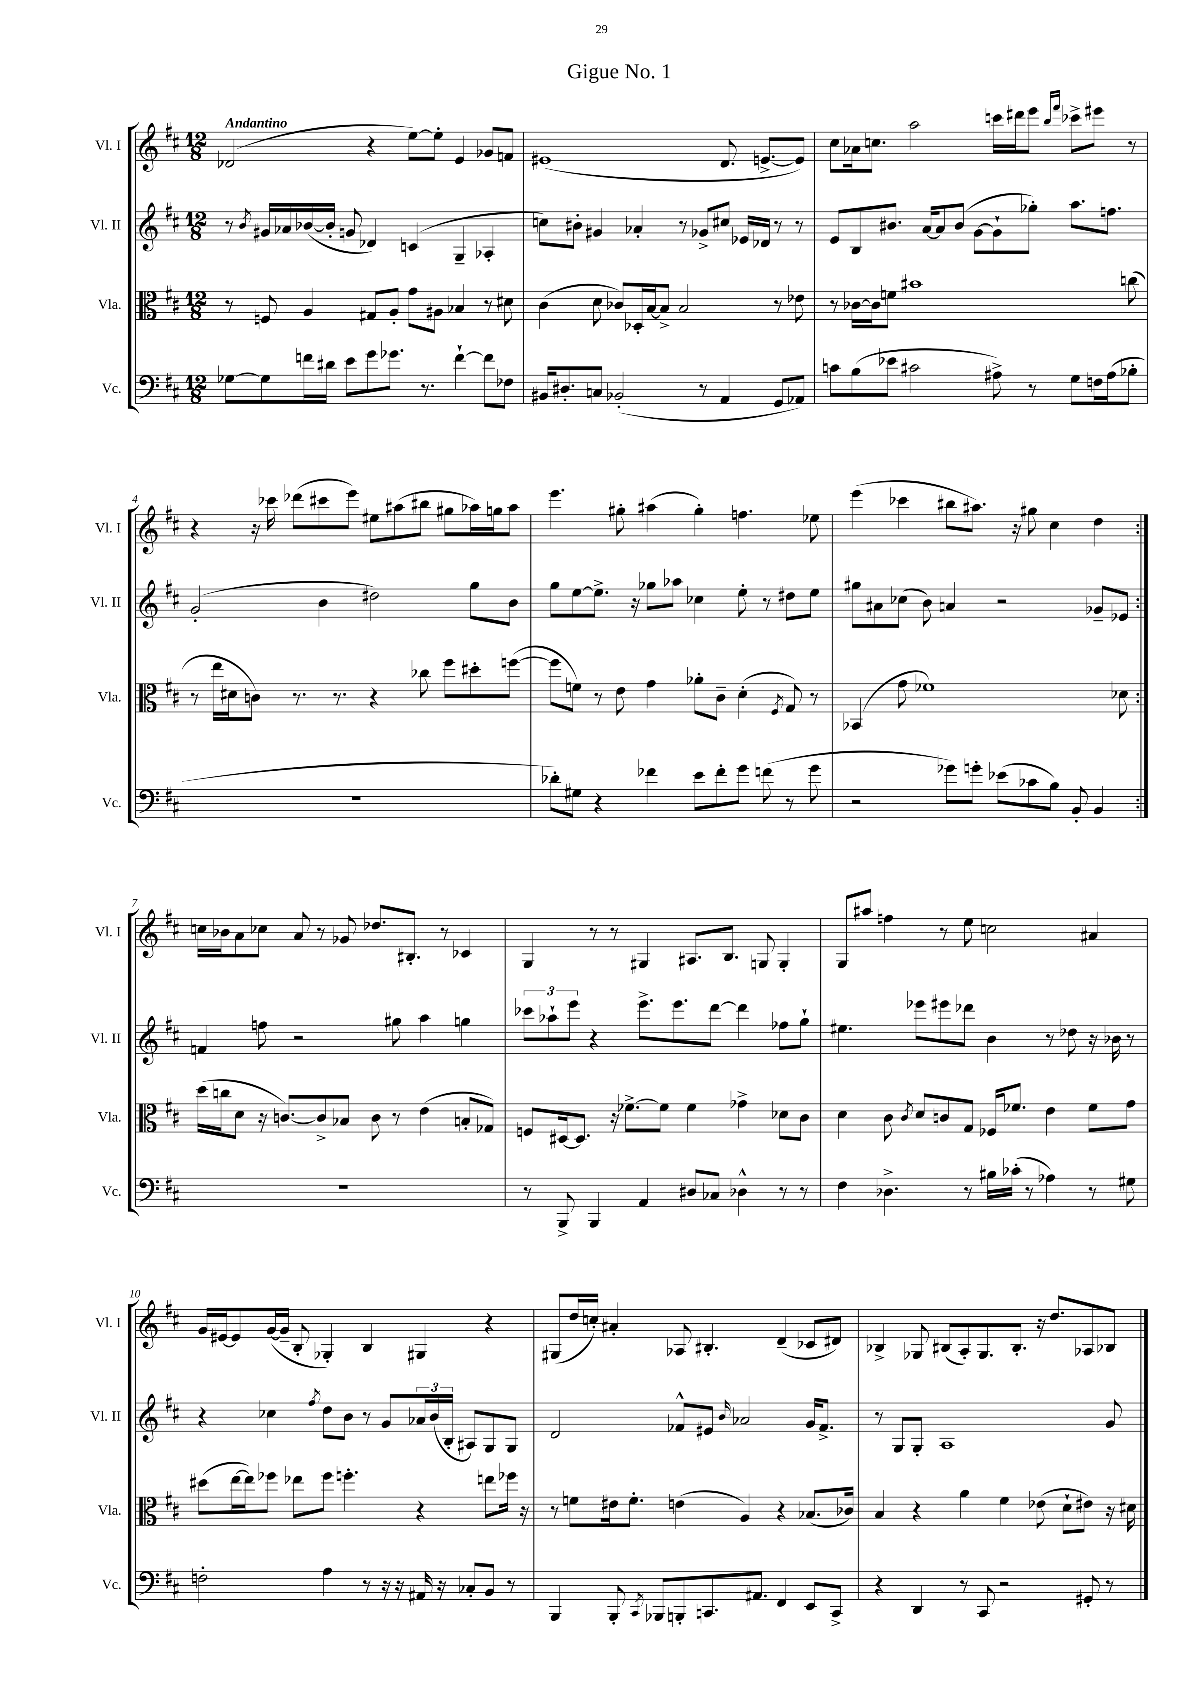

**kern	**kern	**kern	**kern
*part4	*part3	*part2	*part1
*staff4	*staff3	*staff2	*staff1
*I"Vc.	*I"Vla.	*I"Vl. II	*I"Vl. I
*I'Vc.	*I'Vla.	*I'Vl. II	*I'Vl. I
*clefF4	*clefC3	*clefG2	*clefG2
*k[f#c#]	*k[f#c#]	*k[f#c#]	*k[f#c#]
*M12/8	*M12/8	*M12/8	*M12/8
=1	=1	=1	=1
!	!	!	!LO:TX:a:B:t=Andantino
[8G-X\L	8r	8r	(2d-X/
.	.	8qb/	.
8G-\]	8Fn/	16g#X/LL	.
.	.	16a-X/	.
16fn\L	4A/	([16b-X/	.
16d#X\JJ	.	16b-'/JJ]	.
8e\L	.	8gn/	.
8g\	8G#X/L	4d-X/)	4r
8.g-X\J	8A'/J	.	.
.	8g\L	(4cn/	[8ee\L)
8.r	.	.	.
.	8A#X\J	.	8ee'\J]
[4f`\	4B-X/	4G~/	4e/
8f\L]	8r	4A-X'/	8g-X/L
8F-X\J	8d#X\	.	8fn/J
=2	=2	=2	=2
16BB#X/KL	(4c#\	8ccn\L)	(1e#X
8.D#X'/	.	.	.
.	.	8b#X'\J	.
8Cn/J	8d\	4g#X/	.
(2BB-X'/	8c-X/L)	.	.
.	16D-X'/L	4a-X'/	.
.	[16B/J	.	.
.	8B^/J]	.	.
.	2B/	8r	.
8r	.	8g-X^/L	.
4AA/	.	8cc#X/J	8.d/
.	.	16e-X/LL	.
.	.	16d-X/JJ	[8.en^/L
8GG/L	8r	8r	.
8AA-X/J)	8e-X\	8r	8e/J])
=3	=3	=3	=3
8cn\L	8r	8e/L	8cc#\L
(8B\	[16c-X\LL	8B/	16a-X\k
.	16c-\J]	.	8.ccn\J
8e-X\J	8fn\J	8.b#X/J	.
2c#X\	1b#X	.	2aa\
.	.	[16a/KL	.
.	.	8a/]	.
.	.	(8b#/J	.
.	.	[8g\L	.
8A#X^\)	.	8g`\]	16cccn\LL
.	.	.	16ddd#X\J
8r	.	8gg-X'\J)	8eee\J
.	.	.	16qqbb/LL
.	.	.	16qqfff#/JJ
8G\L	.	8.aa\L	8ccc-X^\L
16Fn\L	.	.	8eee#X\J
(16A#\J	.	8.ffn\J	.
8B-X'\J	(8ccn\	.	8r
!!LO:LB:g=z
=4	=4	=4	=4
1.r	8r	(2g'/	4r
.	16ee\LL	.	.
.	16d#X\J	.	.
.	8cn\J)	.	16r
.	.	.	16ccc-X\
.	8.r	.	(8ddd-X\L
.	.	4b\	8ccc#X\
.	8.r	.	.
.	.	.	8eee\J)
.	4r	2dd#X\)	8ee#X\L
.	.	.	(8aa#X\
.	8cc-X\	.	8bb#X\J
.	8ff#\L	.	8gg#X\L
.	8dd#X'\	8gg\L	16aa-X\L)
.	.	.	16ggn\J
.	([8ffn\J	8b\J	8aa-\J
=5	=5	=5	=5
8d-X'\L)	8ff\L]	8gg\L	4.eee\
8G#X\J	8fn\J)	[8ee\	.
4r	8r	8.ee^\J]	.
.	8e\	.	8gg#X'\
.	.	16r	.
4f-X\	4g\	8gg-X\L	(4aa#X\
.	.	8aa-X\J	.
8e\L	8a-X'\L	4cc-X\	4gg#'\)
8f-'\	8c#~\J	.	.
8g\J	(4d'\	8ee'\	4.ffn\
(8fn\	.	8r	.
.	8qF#/	.	.
8r	8G/)	8dd#X\L	.
8g\	8r	8ee\J	8ee-X\
=6	=6	=6	=6
2r	(4BB-X/	8gg#X\L	(4eee\
.	.	8a#X\	.
.	8g\	(8cc-X\J	4ccc-X\
.	1f-X)	8b\)	.
8g-X\L)	.	4an/	8bb#X\L
8gn'\J	.	.	8.aa#X\J)
(8e-X\L	.	2r	.
.	.	.	16r
8c-X\	.	.	8gg#X\
8B\J)	.	.	4cc#\
8BB'/	.	.	.
4BB/	.	8g-X~/L	4dd\
.	8d-X\	8e-X/J	.
!!LO:LB:g=z
=7:|!	=7:|!	=7:|!	=7:|!
1.r	(16dd\LL	4fn/	16ccn\LL
.	16ccn\J	.	16b-X\J
.	8d\J	.	8a\
.	16r	8ffn\	8cc-X\J
.	[8.cn/L)	.	.
.	.	2r	8a/
.	8c^/]	.	8r
.	8B-X/J	.	8g-X/
.	8c\	.	8.dd-X/L
.	8r	8gg#X\	.
.	.	.	8.B#X'/J
.	(4e\	4aa\	.
.	.	.	8r
.	8Bn'/L	4ggn\	4c-X/
.	8G-X/J)	.	.
=8	=8	=8	=8
8r	8Fn/L	12ccc-X\L	4G/
.	.	12aa-X`\	.
8BBB^/	[16D#X/k	.	.
.	.	12eee\J	.
.	8.D#/J]	.	.
4BBB/	.	4r	8r
.	16r	.	8r
.	[8.f-X^\L	.	.
4AA/	.	8.eee^\L	4G#X/
.	8f-\J]	.	.
.	.	8.eee\	.
8D#X/L	4f-\	.	8.A#X/L
8C-X/J	.	[8ddd\J	.
.	.	.	8.B/J
4D-X^^\	4g-X^\	4ddd\]	.
.	.	.	8Gn/
8r	8d-X\L	8ff-X\L	4G'/
8r	8c#\J	8gg`\J	.
=9	=9	=9	=9
4F#\	4d\	4.ee#X\	8G/L
.	.	.	8aa#X/J
4.D-X^\	8c#\	.	4ffn\
.	8qc#/	.	.
.	8d/L	8eee-X\L	.
.	8cn/	8eee#X\	8r
8r	8G/J	8ddd-X\J	8ee\
16B#X\LL	16F-X/KL	4b\	2ccn\
(16c-X'\JJ	8.f-X/J	.	.
8r	.	.	.
4A-X\)	4e\	8r	.
.	.	8dd-X\	.
8r	8f-\L	16r	4a#X/
.	.	16b-X\	.
8G#X\	8g\J	8r	.
!!LO:LB:g=z
=10	=10	=10	=10
2Fn'\	(8dd#X\L	4r	16g/LL
.	.	.	[16e#X/J
.	[16ee\L	.	8e#/]
.	16ee\J])	.	.
.	8ff-X\J	4cc-X\	([16g/L
.	.	.	16g~/JJ]
.	8ee-X\L	.	8B'/
.	.	8qff#/	.
4A\	8ff-\J	8dd\L	4G-X'/)
.	4.ffn'\	8b\J	.
8r	.	8r	4B/
16r	.	8g/L	.
16r	.	.	.
16AA#X/	4r	24a-X/L	4G#X/
.	.	(24b/	.
16r	.	.	.
.	.	24B'/JJ	.
8C-X'/L	.	8A#X/L)	.
8BB/J	8een\L	8G/	4r
8r	16ff-X\Jk	8G/J	.
.	16r	.	.
=11	=11	=11	=11
4BBB/	8r	2d/	(8G#X/L
.	8fn\L	.	16dd/L
.	.	.	16ccn'/JJ)
8BBB'/	16e#X\k	.	4a#X'/
.	8.f'\J	.	.
8qCC#/	.	.	.
8BBB-X/L	.	.	.
8BBBn'/	(4en\	8f-X^^/L	8A-X/
8.CCn/	.	8e#X/J	4.B#X'/
.	.	16qqb/	.
.	4A/)	2a-X/	.
8.AA#X/J	.	.	.
4FF#/	4r	.	(4d~/
8EE/L	(8.B-X/L	16g/KL	8c-X/L
.	.	8.f-^/J	.
8CC^/J	.	.	8d#X/J)
.	16c-X/Jk)	.	.
=12	=12	=12	=12
4r	4B/	8r	4B-X^/
.	.	8G/L	.
4DD/	4r	8G'/J	8G-X/
.	.	1A	(8B#X/L
8r	4a\	.	8A'/)
8CC#/	.	.	8.G-/
2r	4f#\	.	.
.	.	.	8.B#'/J
.	(8e-X\	.	16r
.	.	.	8.dd/L
.	8d`\L	.	.
8GG#X'/	8e#X\J)	.	8A-X/
8r	16r	8g/	8B-X/J
.	16d#X\	.	.
==	==	==	==
*-	*-	*-	*-
